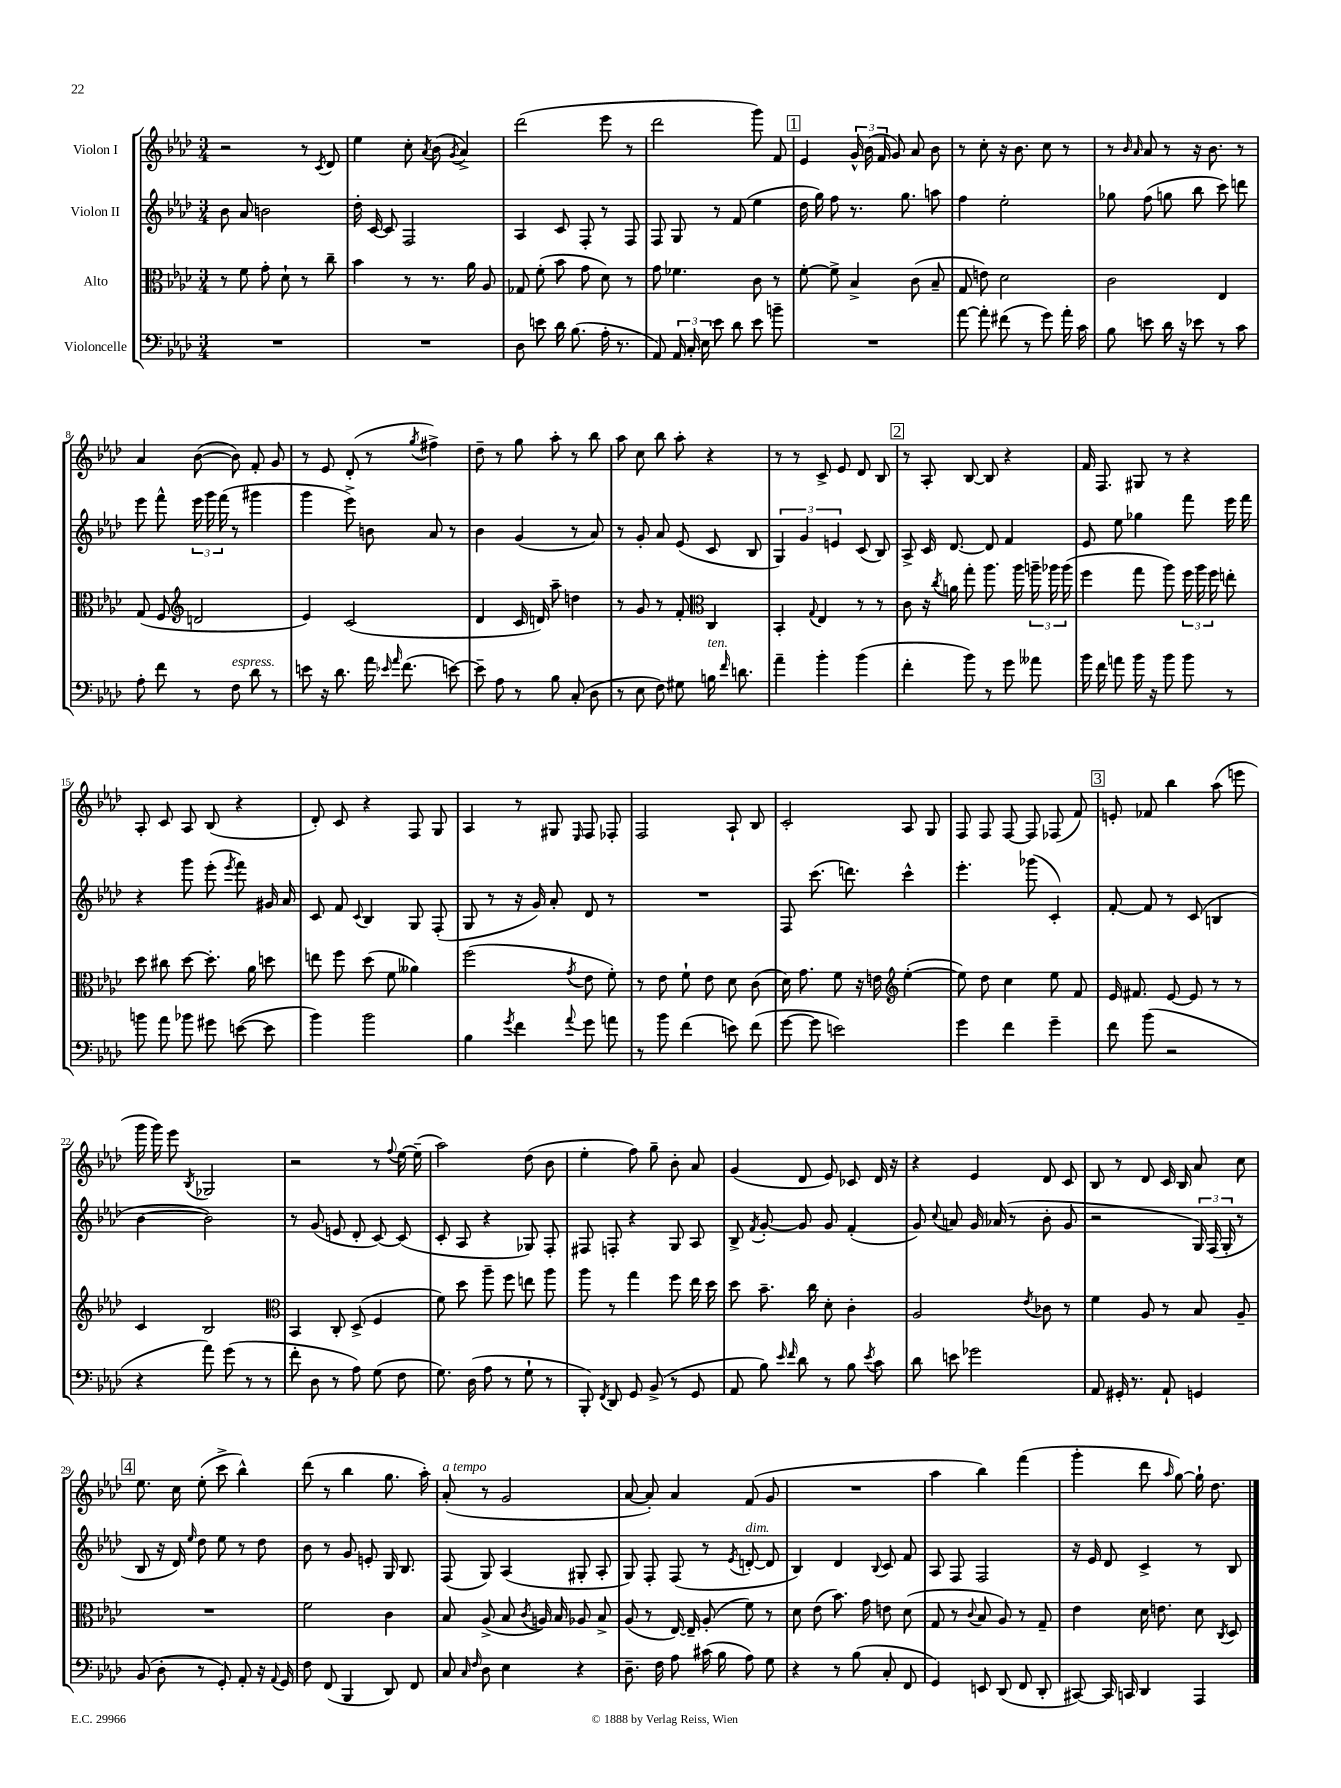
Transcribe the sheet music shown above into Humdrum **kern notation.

**kern	**kern	**kern	**kern
*staff4	*staff3	*staff2	*staff1
*clefF4	*clefC3	*clefG2	*clefG2
*k[b-e-a-d-]	*k[b-e-a-d-]	*k[b-e-a-d-]	*k[b-e-a-d-]
*M3/4	*M3/4	*M3/4	*M3/4
2.r	8r	8b-	2r
.	8f	8a-	.
.	8g'	2b	.
.	8d-`	.	.
.	8r	.	8r
.	.	.	8qc
.	8cc~	.	8d-
=	=	=	=
2.r	4b-	16dd-'	4ee-
.	.	[16c	.
.	.	8c]	.
.	8r	2F	8cc'
.	.	.	8qa-
.	8.r	.	(8b-
.	.	.	8qg
.	.	.	4a-^)
.	16a-	.	.
.	8A-	.	.
=	=	=	=
8D-	8G-	4A-	(2ddd-
8e	(8f'	.	.
16d-	8b-	8c	.
(8.B-	.	.	.
.	8g	8F'	.
16A-'	8d-)	8r	8eee-
8.r	.	.	.
.	8r	8F	8r
=	=	=	=
8AA-)	8g	8F	2ddd-
24AA-	4.f-	8G	.
24C'	.	.	.
24E-	.	.	.
8e-	.	8r	.
8d-	.	(8f	.
8e-	8c	4ee-	8ggg)
8b~	8r	.	8f
=	=	=	=
2.r	[8f'	16dd-	4e-
.	.	16gg)	.
.	8f^]	8ff	.
.	4B-^	8.r	24g^^
.	.	.	(24b-
.	.	.	24f
.	.	.	8g)
.	.	8.gg	.
.	(8c	.	8a-
.	8B-~	8aa	8b-
=	=	=	=
[8a-	8G	4ff	8r
8a-']	8e)	.	8cc'
(8f#	2d-	2ee-'	16r
.	.	.	8.b-
8r	.	.	.
8g)	.	.	8cc
16a-'	.	.	8r
16c	.	.	.
=	=	=	=
8B-	2c	8gg-	8r
.	.	.	16qqb-
.	.	.	16qqa-
8e	.	(8ff	8a-
16d-	.	8gg	8r
16r	.	.	.
8e-	.	8bb-	16r
.	.	.	8.b-
8r	4E-	8ccc)	.
8c	.	8ddd	8r
=	=	=	=
8A-'	(8G	8eee-	4a-
8f	8F	8fff^^	.
*	*clefG2	*	*
8r	2d	24eee-	([8b-
.	.	24ggg	.
.	.	(24fff	.
8F	.	8r	8b-])
8d-	.	4ggg#	8f'
8r	.	.	8g
=	=	=	=
8e	4e-)	4ggg	8r
16r	.	.	8e-
8.d-	.	.	.
.	(2c	8eee-^)	(8d-'
16a-	.	8b	8r
16qqe-	.	.	.
16qqa-	.	.	.
(8.f	.	.	.
.	.	.	8qgg
.	.	8a-	4ff#^)
[8e)	.	8r	.
=	=	=	=
8e~]	4d-	4b-	8dd-~
8A-	.	.	8r
8r	16c	(4g	8gg
.	16d)	.	.
8B-	8aa-~	.	8aa-'
(8C'	4dd	8r	8r
8D-	.	8a-)	8bb-
=	=	=	=
8r	8r	8r	8aa-
8E-	8g	8g'	8cc
8F)	8r	8a-	8bb-
8G#	8f'	(8e-	8aa-'
*	*clefC3	*	*
16B	4C	8c	4r
16qqf	.	.	.
8.d	.	.	.
.	.	8B-	.
=	=	=	=
4a-~	4BB-'	6G)	8r
.	.	.	8r
.	.	6g	.
.	8qqG	.	.
4b-'	4E-	.	8c^
.	.	6e	.
.	.	.	8e-
(4b-	8r	(8c	8d-
.	8r	8B-)	8B-
=	=	=	=
4f'	8c	8A-^	8r
.	16r	16c	8A-'
.	8qcc	.	.
.	16a	[8.d-	.
8b-)	8gg'	.	[8B-
8r	8.aa-	8d-]	8B-]
8g	.	4f	4r
.	16aa-	.	.
8a--	24aa~	.	.
.	24aa-	.	.
.	(24aa-	.	.
=	=	=	=
16b-	4ff	8e-	16f
16f	.	.	8.F
8a	.	8ee-	.
16b-	8gg	4gg-	8G#
16r	.	.	.
8b-	8aa-)	.	8r
8b-	24ff	8fff	4r
.	24aa-	.	.
.	24ff	.	.
8r	8ee'	16eee-	.
.	.	16fff	.
=	=	=	=
8b	8dd-	4r	8A-'
8a-	8cc#	.	8c
8b-	[8dd-	8ggg	8A-
8g#	8.dd-']	(8eee-'	(8B-
.	.	8qeee-	.
([8e	.	8fff)	4r
.	16a-	.	.
8e]	8dd	16g#	.
.	.	16a-	.
=	=	=	=
4b-)	8ee	8c	8d-')
.	8ff	8f	8c
.	.	8qqc	.
2b-	(8dd-	4B-	4r
.	8f	.	.
.	4a--)	8G	8F
.	.	(8F'	8G
=	=	=	=
4B-	(2ff	8G	4A-
.	.	8r	.
8qg	.	.	.
4f	.	16r	8r
.	.	16g)	.
.	.	8a-'	8G#
8qqa-	8qg	.	16qqE-
8g	8e-	8d-	8F
8a	8f')	8r	8F-'
=	=	=	=
8r	8r	2.r	2F
8b-	8e-	.	.
(4f	8f`	.	.
.	8e-	.	.
8e)	8d-	.	8A-`
(8f	(8c	.	8B-
=	=	=	=
[8g	16d-)	8F	2c'
.	8.g	.	.
8g]	.	(8.ccc	.
2e)	8f	.	.
.	.	8.ddd)	.
.	16r	.	.
.	16e	.	.
*	*clefG2	*	*
.	([4ee-'	4ccc^^	8A-
.	.	.	8G
=	=	=	=
4g	8ee-])	4.eee-'	8F
.	8dd-	.	8F
4f	4cc	.	[8F
.	.	(8ggg-	8F]
4g~	8ee-	4c')	(8F-
.	8f	.	8f)
=	=	=	=
8f	16e-	[8f'	8e'
.	8.f#	.	.
(8b-	.	8f]	8f-
2r	[8e-	8r	4bb-
.	8e-]	(8c	.
.	8r	4B	(8aa-
.	8r	.	8eee
=	=	=	=
4r	4c	[4b-	16ggg
.	.	.	16ggg)
.	.	.	8eee-
.	.	.	8qB-
8a-)	2B-	2b-])	2G-
(8g	.	.	.
8r	.	.	.
8r	.	.	.
=	=	=	=
*	*clefC3	*	*
8f'	4BB-	8r	2r
8D-	.	(8g	.
8r	8C'	8e	.
8A-)	(8D-^	8d-'	.
(8G	4F	[8c)	8r
.	.	.	8qqff
8F	.	(8c]	[16ee-
.	.	.	(16ee-~]
=	=	=	=
8.G)	8f)	8c'	2aa-)
.	8dd-	8A-	.
(16D-	.	.	.
8A-	8aa-~	4r	.
8r	8ff	.	.
8G`	8ee	8G-)	(8dd-
8r	8aa-	8F'	8b-
=	=	=	=
8BBB-')	8aa-	8F#	4ee-'
8qFF	.	.	.
8DD-	8r	8F'	.
8GG	4gg	4r	8ff)
(8BB-^	.	.	8gg~
8r	8ff	8G	8b-'
8GG	16ee-	8A-	8a-
.	16dd-	.	.
=	=	=	=
8AA-	8dd-	8B-^	(4g
.	.	8qf	.
8B-)	8.b-~	[8g'	.
16qqe-	.	.	.
16qqf	.	.	.
8d-	.	8g]	8d-
.	16cc	.	.
8r	8d-'	8g	8e-)
8B-	4c'	(4f'	8c-
8qe-	.	.	.
8c	.	.	16d-
.	.	.	16r
=	=	=	=
8d-	2A-	8g)	4r
.	.	8qqcc	.
8e	.	8a	.
2g-	.	16g	4e-
.	.	(16a-	.
.	.	8r	.
.	8qe-	.	.
.	8c-	8b-'	8d-
.	8r	8g	8c
=	=	=	=
8AA-	4f	2r	8B-
16GG#'	.	.	8r
8.r	.	.	.
.	8A-	.	8d-
8AA-`	8r	.	16c
.	.	.	16B-
4GG	8B-	24G)	8a-
.	.	(24F	.
.	.	24G'	.
.	8A-~	8r	8cc
=	=	=	=
(8BB-	2.r	8B-	8.ee-
8D-'	.	16r	.
.	.	16d-)	16cc
.	.	16qqee-	.
8r	.	8dd-	(8ee-'
8GG')	.	8ee-	8ccc^
8AA-'	.	8r	4bb-^^)
16r	.	8dd-	.
8qqAA-	.	.	.
16GG	.	.	.
=	=	=	=
8F	2f	8b-	(8ddd-
(8FF	.	8r	8r
4BBB-	.	8g	4bb-
.	.	8e'	.
8DD-)	4c	16G	8.gg
.	.	8.B-	.
8FF	.	.	.
.	.	.	16aa-')
=	=	=	=
8C	8B-	(8F	(8a-'
16qqC	.	.	.
16qqF	.	.	.
8D-	(8A-^	8G)	8r
4E-	8B-	(4A-	2g
.	8qc	.	.
.	16A)	.	.
.	16B-	.	.
4r	8A-	8G#'	.
.	8B-^	8A-'	.
=	=	=	=
8.D-~	(8A-	8G)	[8a-
.	8r	8F'	8a-'])
16F	.	.	.
8A-	[16E-)	(8F	4a-
.	16E-~]	.	.
(16c#	(8A-'	8r	.
16B-	.	.	.
.	.	8qe-	.
8A-)	8f)	[8d'	(8f
8G	8r	8d]	8g
=	=	=	=
4r	8d-	4B-)	2.r
.	(8e-	.	.
8r	8.b-)	4d-	.
(8B-	.	.	.
.	16g	.	.
.	.	8qqB-	.
8C'	8e	8c	.
8FF	(8d-	8f	.
=	=	=	=
4GG)	8G	8A-	4aa-
.	8r	8F	.
.	8qqc	.	.
8EE	8B-	2F	4bb-)
(8DD-	8A-)	.	.
8FF	8r	.	(4fff
8DD-'	8G~	.	.
=	=	=	=
[8CC#)	4e-	16r	4ggg'
.	.	16e-	.
16CC#]	.	8d-	.
16CC	.	.	.
4DD-	16d-	4c^	8ddd-
.	8.e	.	.
.	.	.	16qqaa-
.	.	.	[8gg)
4AAA-	8d-	8r	16gg`]
.	.	.	8.dd-
.	8qC	.	.
.	8D-	8B-	.
==	==	==	==
*-	*-	*-	*-
